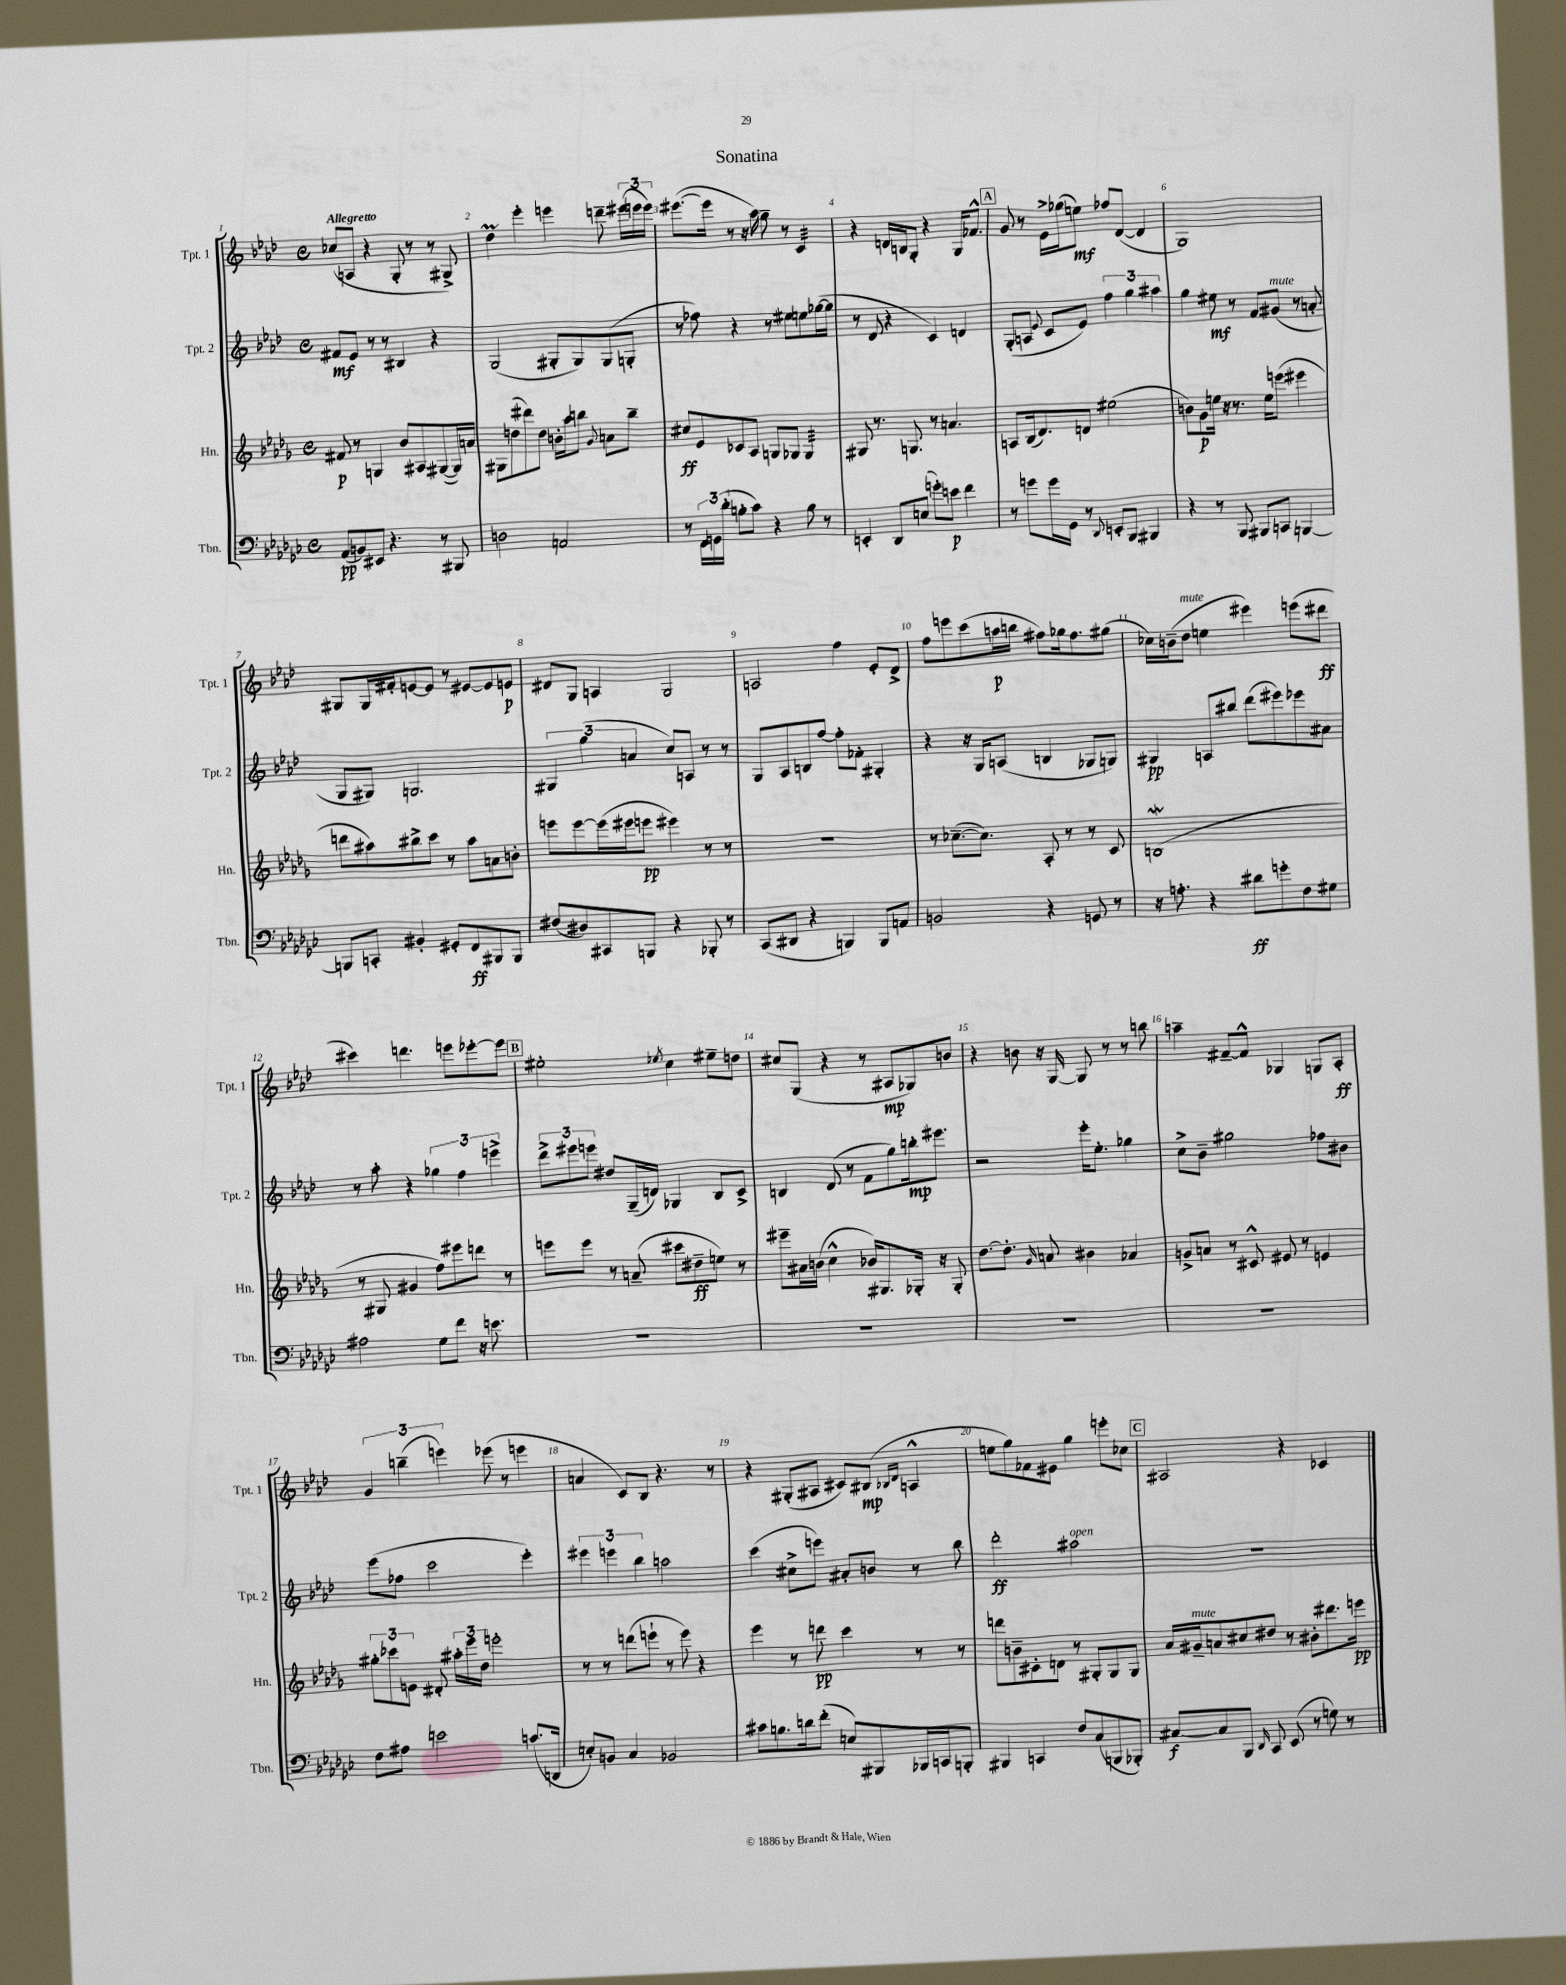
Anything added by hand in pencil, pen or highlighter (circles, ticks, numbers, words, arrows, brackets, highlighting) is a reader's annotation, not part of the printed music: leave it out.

**kern	**kern	**kern	**kern
*staff4	*staff3	*staff2	*staff1
*clefF4	*clefG2	*clefG2	*clefG2
*k[b-e-a-d-g-c-]	*k[b-e-a-d-g-]	*k[b-e-a-d-]	*k[b-e-a-d-]
*M4/4	*M4/4	*M4/4	*M4/4
*met(c)	*met(c)	*met(c)	*met(c)
(8AA-/L	8f#/	8f#/L	(8cc-/L
8BB/)	8r	8e-/J	8A/J
8EE#/J	4G/	8r	4r
4.r	.	8r	.
.	8b-/L	4B#/	8G'/
.	8A#/	.	8r
8r	([8G#/	4r	8r
8BBB#/	16G#/]L)	.	8G#^/)
.	16a/JJ	.	.
=	=	=	=
2D\	8G#\L	(2G/	4dd-\
.	(8dd\	.	.
.	8ddd#\)	.	4eee-'\
.	8dd\J	.	.
2AA/	16b'\LL	8G#'/L	4eee\
.	16aa-\J	.	.
.	8bb\J	8G#/)	.
.	8qqg-/	.	.
.	8a\L	(8G#/	8ddd~\
.	8bb~\J	8G'/J	(24eee#\LL
.	.	.	24eee\
.	.	.	24eee\JJ)
=	=	=	=
8r	8cc#/L	8r	([8.eee#\L
24FF\LL	8e-/	8ff-\)	.
24GG\	.	.	.
.	.	.	16eee#\]Jk
(24d-'\JJ	.	.	.
8B'\L	8c-/	4r	8r
8c-\J)	8A-/J	.	16r
.	.	.	16aa-\)
4r	8G/L	8r	8gg~\
.	8G-/J	8ee#\L	8r
8B\	4G-/	8ee\	4c/
8r	.	([16gg-\L	.
.	.	16gg-\]JJ	.
=	=	=	=
4EE'/	8G#/	8r	4r
.	8.r	8d-/	.
8DD-/L	.	4r	16d/LL
.	8.G/	.	16B/J
(8E/J	.	.	8G'/J
8g'\L)	8r	4c/)	4r
8e\J	4.a/	.	.
4f\	.	4d/	16G/LK
.	.	.	8.f-^^/J
=	=	=	=
8r	8A/L	(8G'/L	8g/
8g\L	(16B-/k	8A/J	8r
.	8.d-/)	.	.
.	.	8qqe-/	.
16g\L	.	8c/L	16e-^\LL
16GG-\JJ	.	.	(16gg-\J
8r	8d/J	8e-/J)	8ee\J)
8qqDD-/	.	.	.
8EE'/L	(2ee#\	6ff\	8ff-/L
8BBB-/J	.	.	([8d-/J
.	.	6gg\	.
4BBB#/	.	.	4d-/]
.	.	6aa#\	.
=	=	=	=
4r	8b\L)	4gg\	1G)
.	8g-\	.	.
8r	16ee\Jk	8ee#\	.
.	16r	.	.
8BBB-/	8.r	8r	.
8BBB#/L	.	8f/L	.
.	16ee\LK	.	.
8CC/J	(8eee\J	(8g#/J	.
[4BBB/	4eee#\	8r	.
.	.	8a'/	.
=	=	=	=
8BBB/]L	8ddd\L	8G/L	8G#/L
8CC'/J	8aa#\)	8G#/J)	16G#/L
.	.	.	16f#'/J
4BB#'/	8bb#^\	2.G/	[8e/
.	8ccc\J	.	8e/]J
8GG#'/L	8r	.	8r
8FF/	8aa#\L	.	[8e#/L
8BBB#/	8a\	.	8e#/]
8BBB#/J	8b'\J	.	8e/J
=	=	=	=
(8F#/L	8eee\L	6G#/	8d#/L
8D#/)	[8eee\	.	8G/J
.	.	(6gg\	.
8CC#/	(16eee\]L	.	4A/
.	16eee#\J	.	.
.	.	6a/	.
8BBB/J	8eee\J	.	.
4r	4eee#\)	8cc/L)	2G/
.	.	8A/J	.
8BBB-'/	8r	8r	.
8r	8r	8r	.
=	=	=	=
(8CC-/L	1r	8G/L	2A/
8DD#/J	.	8A-/	.
4r	.	8B/	.
.	.	[8ff/J	.
4BBB/)	.	8ff'\]L	4ff\
.	.	8f-'\J	.
8BBB/L	.	4G#'/	8e-'/L
8AA/J	.	.	8d-^/J
=	=	=	=
2BB/	8r	4r	8ff\L
.	([8.cc-~\L	.	8eee\
.	.	16r	(8ccc\
.	8.cc-\]J)	16G/LK	.
.	.	(8A/J	16aa\L
.	.	.	16bb\JJ
4r	8A-'/	4B/	8ff#\L)
.	8r	.	16gg-\k
.	.	.	8.ff#\
8GG/	8r	8G-/L	.
8r	8c/	8G/J)	(8gg#\J
=	=	=	=
16r	(1B	4G#/	16cc-\LL)
8.A'\	.	.	(16b~\J
.	.	.	8dd-\J
4r	.	8A/L	4ee\
.	.	8bb#/J	.
8d#\L	.	(8ddd-\L	4eee#\)
8g'\	.	8eee#\)	.
8F\	.	8eee-\	(8eee\L
8G#\J	.	8a#\J	8ddd#\J
=	=	=	=
2A#\	8r	8r	4ccc#\)
.	8G#/	8aa-'\	.
.	4g#/	4r	4.ddd\
8G-\L	8ff\L)	6gg-\	.
8f\J	8eee#\	.	8eee\L
.	.	6ff\	.
16r	8ddd\J	.	[8eee-'\
8.e\	.	.	.
.	.	6eee^\	.
.	8r	.	8eee-\]J
=	=	=	=
1r	8eee\L	12ddd-^\L	2ee#'\
.	.	12eee#\	.
.	8eee\J	.	.
.	.	12eee\J	.
.	8r	8dd#/L	.
.	(8a~/	(16G~/L	.
.	.	16d/JJ)	.
.	.	.	8qee-/
.	8ccc#\L	4G-/	4cc\
.	8dd#~\	.	.
.	8ee\J)	8B-/L	8ee#~\L
.	8r	8c^/J	8dd\J
=	=	=	=
1r	8eee#~\L	4B/	8cc#/L
.	16a#\L	.	(8G/J
.	(16b\JJ	.	.
.	4cc^^\	(8d-/	4r
.	.	8r	.
.	16b-/LK)	8f\L	8r
.	8.G#/	.	.
.	.	8gg\)	8A#/L
.	16G-'/Jk	16bb'\k	8G-/)
.	16r	8.eee#\J	.
.	8G-'/	.	8b/J
=	=	=	=
1r	[8.dd-\L	2r	4r
.	8.dd-'\]J	.	.
.	.	.	8b\
.	16qqg-/	.	.
.	8a/	.	16r
.	.	.	[16G/
.	4b#\	16eee-'\LK	8G/]
.	.	8.ee-'\J	.
.	.	.	8r
.	4a-/	4gg-\	8r
.	.	.	8bb\
=	=	=	=
1r	8g^/L	8cc^\L	4aa~\
.	8a/J	8b-~\J	.
.	8r	2gg#\	[8f#~/L
.	8c#^^/	.	8f#^^/]J
.	8e#/	.	4G-/
.	8r	.	.
.	4e/	8ff-\L	8G/L
.	.	8b#\J	8A-'/J
=	=	=	=
8F\L	12gg#'\L	(8eee-\L	6g/
.	12ccc-\	.	.
8A#\J	.	8ff-\J	.
.	12e\J	.	(6bb~\
2e\	8d#'/	2ccc\	.
.	.	.	6eee\)
.	24aa#'\LL	.	.
.	24eee-\	.	.
.	24dd-\JJ	.	.
.	2eee'\	.	(8eee-\
.	.	.	8r
(8.c/L	.	4eee-'\)	4eee\
16DD/Jk	.	.	.
=	=	=	=
8E'/L)	8r	6eee#\	4a/
8BB/J	8r	.	.
.	.	6eee\	.
4C-/	(8ddd\L	.	8c/L)
.	.	6bb-\	.
.	8eee`\J	.	8B-/J
2BB-/	8r	2aa\	4.r
.	8eee\)	.	.
.	4r	.	.
.	.	.	8r
=	=	=	=
8c#\L	4eee-\	(4ccc\	4r
8.B\	.	.	.
.	8r	8cc#^\L	(8G#'/L
16d\k	.	.	.
(8f'\J	8ddd\	8eee\J)	8A#/J
8E/L)	4ccc\	8a#'/L	8c#/L)
8BBB#/	.	8b/J	(8B#/J
.	.	.	16qqB-/LL
.	.	.	16qqd-/JJ
16BBB-/L	8r	8r	4A^^/
16CC/J	.	.	.
8BBB'/J	8r	8bb-\	.
=	=	=	=
4BBB#/	8ddd\L	2ddd-'\	8ee\L
.	8b~\	.	8gg\)
4CC/	8c#'\	.	8f-\
.	8d\J	.	8e#\J
8F/L	8r	2aa#\	4gg\
(8C-/	8G#'/L	.	.
8BBB/	8G#/	.	8eee'\L
8BBB-'/J)	8G#/J	.	8cc-\J
=	=	=	=
[8C#/L	16a-/LL	1r	2A#/
.	16g#~/J	.	.
8C#/]	8a/	.	.
8BBB-/J	8cc#/	.	.
16qqDD-/	.	.	.
8CC-/	8dd#/J	.	.
(8EE-/	8r	.	4r
8r	8b#'\L	.	.
8G\)	8.ddd#\	.	4c-/
8r	.	.	.
.	16eee\Jk	.	.
==	==	==	==
*-	*-	*-	*-
